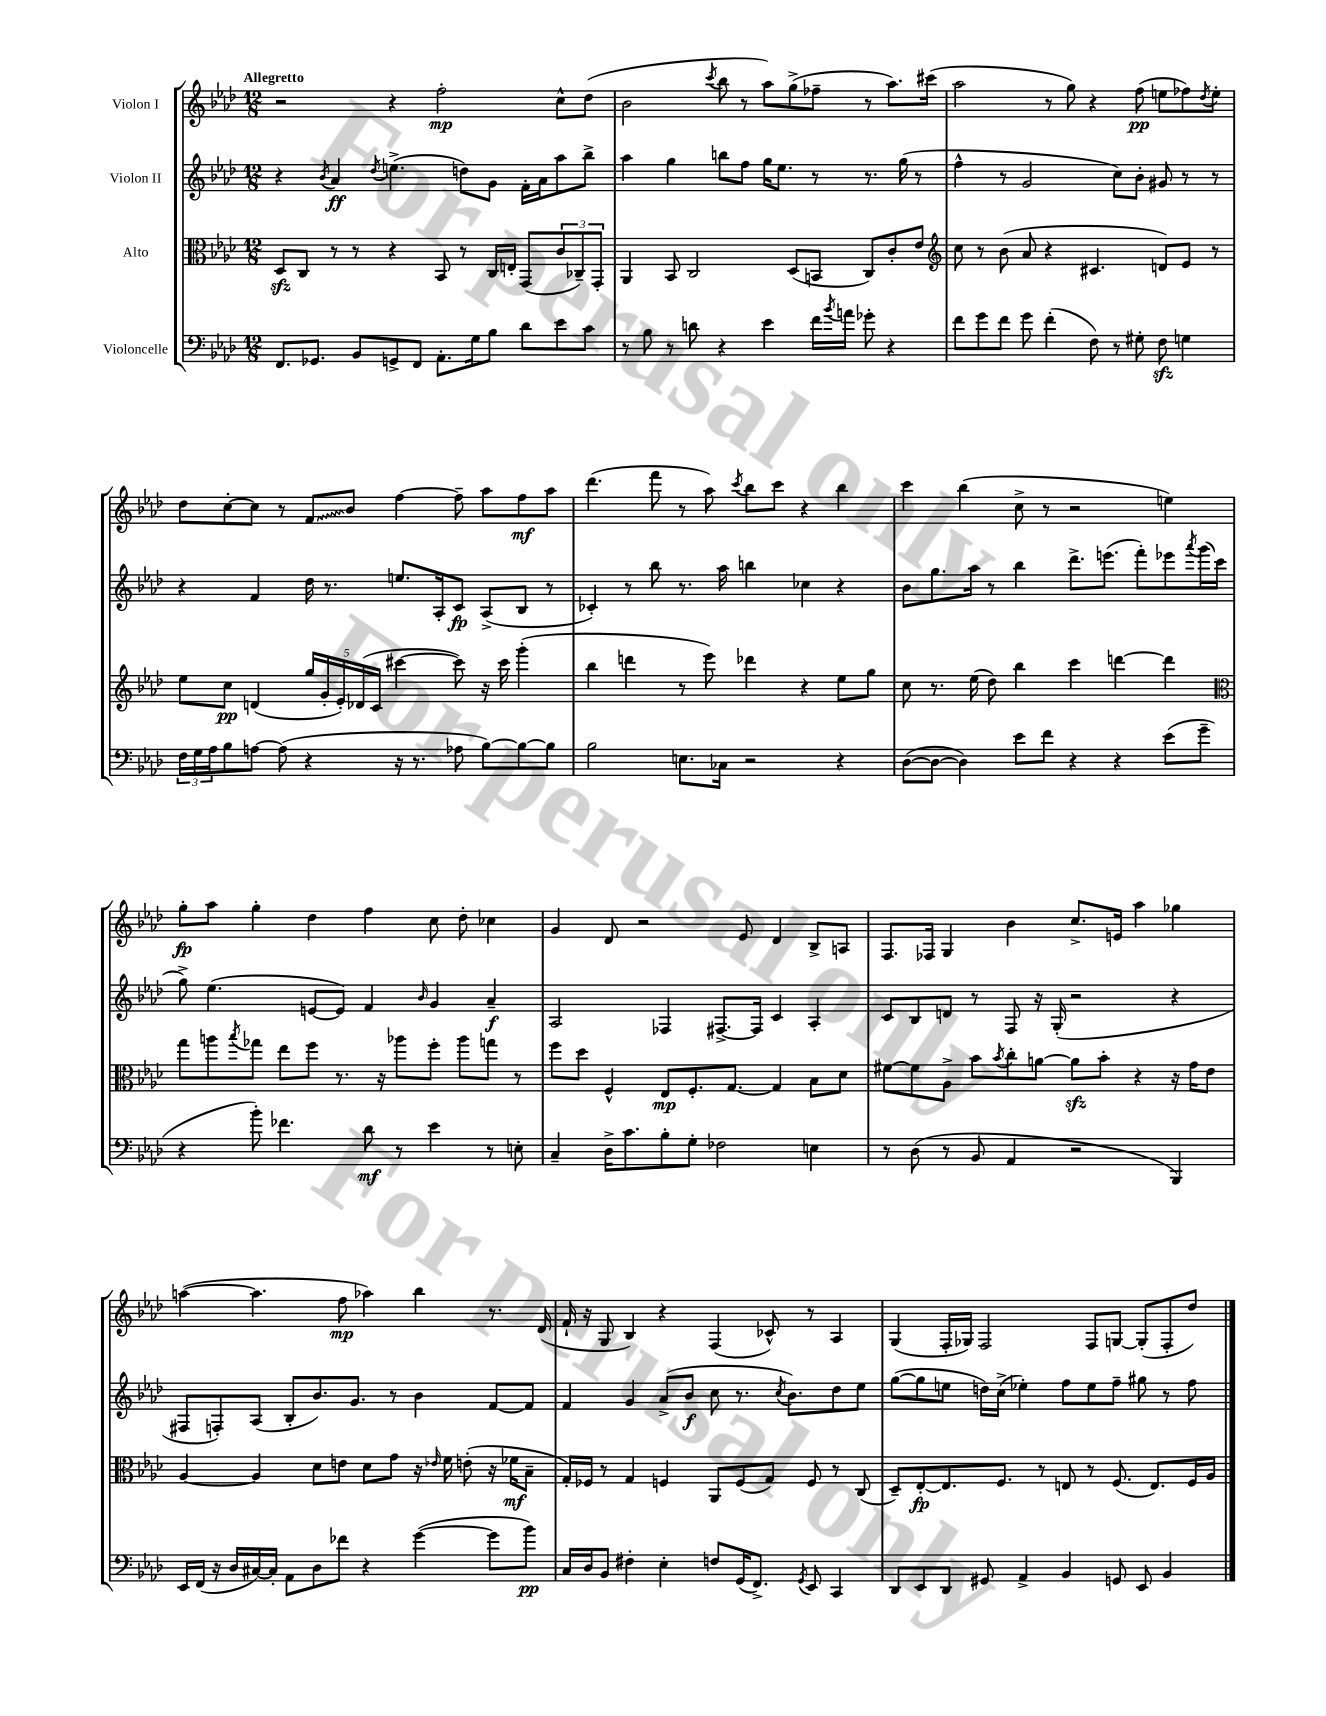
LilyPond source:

<<
\new StaffGroup <<
\new Staff = "s0" \with { instrumentName = "Violon I" } {
    \clef treble \key aes \major \numericTimeSignature \time 12/8 \tempo "Allegretto"
    r2 r4 f''2-.\mp c''8-^ des''8( |
    bes'2 \acciaccatura { c'''8 } bes''8 r8 aes''8) g''8->( fes''8-- r8 aes''8.) cis'''16( |
    aes''2 r8 g''8) r4 f''8\pp( e''8 fes''8) \acciaccatura { des''8 } e''8-. |
    des''8 c''8~-. c''8 r8 \once \override Glissando.style = #'zigzag f'8\glissando bes'8 f''4~ f''8-- aes''8 f''8\mf aes''8 |
    des'''4.( f'''8 r8 aes''8) \acciaccatura { c'''8 } bes''8 c'''8 r4 bes''4 |
    c'''4 bes''4( c''8-> r8 r2 e''4) |
    g''8-.\fp aes''8 g''4-. des''4 f''4 c''8 des''8-. ces''4 |
    g'4 des'8 r2 ees'8 des'4 bes8-> a8 |
    f8. fes16 g4 bes'4 c''8.-> e'16 aes''4 ges''4 |
    a''4~( a''4. f''8\mp aes''4) bes''4 r8. des'16( |
    f'16-! r16 g8 bes4) r4 f4( ces'8-^) r8 aes4 |
    g4( f16-. ges16) f2 f8 g8~ g8-.( f8-. des''8) \bar "|." |
}
\new Staff = "s1" \with { instrumentName = "Violon II" } {
    \clef treble \key aes \major \numericTimeSignature \time 12/8
    r4 \acciaccatura { bes'8 } aes'4\ff \acciaccatura { des''8 } e''4.->( d''8) g'8 f'16-. aes'16 aes''8 bes''8-> |
    aes''4 g''4 b''8 f''8 g''16 ees''8. r8 r8. g''16( r8 |
    f''4-^ r8 g'2 c''8) bes'8-. gis'8 r8 r8 |
    r4 f'4 des''16 r8. e''8. aes16-. c'8\fp aes8->( bes8 r8 |
    ces'4-.) r8 bes''8 r8. aes''16 b''4 ces''4 r4 |
    bes'8 g''8. aes''16 r8 bes''4 des'''8.-> e'''8.( f'''8-.) ees'''8 \acciaccatura { aes'''8 } g'''16( c'''16 |
    g''8->) ees''4.( e'8~ e'8) f'4 \grace { bes'16 } g'4 aes'4--\f |
    aes2 fes4 fis8.~-> fis16 c'4 aes4-. |
    c'8 bes8 d'8 r8 f8 r16 g16-.( r2 r4 |
    fis8 f8-.) aes8( bes8-. bes'8.) g'8. r8 bes'4 f'8~ f'8 |
    f'4 g'4 aes'8->( bes'8\f c''8 r8. \acciaccatura { c''8 } bes'8.) des''8 ees''8 |
    g''8~( g''8 e''8 d''16) c''16->( ees''4-.) f''8 ees''8 f''8-- gis''8 r8 f''8 \bar "|." |
}
\new Staff = "s2" \with { instrumentName = "Alto" } {
    \clef alto \key aes \major \numericTimeSignature \time 12/8
    des8\sfz c8 r8 r8 r4 bes,8 r8 c16 e16-. g,8( \tuplet 3/2 { c'8 ces8--) g,8-. } |
    aes,4 bes,8 c2 des8( b,8 c8) c'8-. ees'8 |
    \clef treble c''8 r8 bes'8( aes'8 r4 cis'4. d'8) ees'8 r8 |
    ees''8 c''8\pp d'4( \tuplet 5/4 { g''16 g'16-. ees'16-.) des'16( c'16 } cis'''4~ cis'''8) r16 cis'''16 g'''4-.( |
    bes''4 d'''4 r8 ees'''8) des'''4 r4 ees''8 g''8 |
    c''8 r8. ees''16( des''8) bes''4 c'''4 d'''4~ d'''4 |
    \clef alto g''8 a''8 \acciaccatura { bes''8 } ges''8 ees''8 f''8 r8. r16 aes''8 f''8-. aes''8 g''8 r8 |
    f''8 des''8 f4-^ ees8\mp f8.-. g8.~ g4 bes8 des'8 |
    fis'8~ fis'8 aes8-> bes'8 \acciaccatura { bes'8 } c''8-. a'8~ a'8\sfz bes'8-. r4 r16 g'16 ees'8 |
    aes4~ aes4 des'8 e'8 des'8 g'8 r16 \grace { ees'16 } f'16 e'8-.( r16 fes'16\mf bes8-- |
    g16-.) fes16 r8 g4 f4 aes,8 f8( g8) f8 r8 c8( |
    des8--) ees8~-.\fp ees8. f8. r8 e8 r8 f8.( e8.) f16 aes16 \bar "|." |
}
\new Staff = "s3" \with { instrumentName = "Violoncelle" } {
    \clef bass \key aes \major \numericTimeSignature \time 12/8
    f,8. ges,8. bes,8 g,8-> f,8 aes,8.-. g16 bes8 des'8 ees'8 c'8 |
    r8 bes8 r8 d'8 r4 ees'4 f'16 \acciaccatura { bes'8 } a'16 ges'8-. r4 |
    f'8 g'8 f'8 g'8 f'4-.( f8) r8 gis8-. f8\sfz g4 |
    \tuplet 3/2 { f16 g16 aes16 } bes8 a8~ a8( r4 r16 r8. aes8 bes8~) bes8~ bes8 |
    bes2 e8. ces16 r2 r4 |
    des8~( des8~ des4) ees'8 f'8 r4 r4 ees'8( g'8-- |
    r4 bes'8-.) fes'4. des'8\mf r8 ees'4 r8 e8-. |
    c4-- des16-> c'8. bes8-. g8-. fes2 e4 |
    r8 des8( r8 bes,8 aes,4 r2 bes,,4) |
    ees,16 f,16( r16 des16 cis16~) cis16-. aes,8 des8 fes'8 r4 g'4~( g'8 bes'8\pp) |
    c16 des16 bes,8 fis4-. ees4-. f8 g,16( f,8.->) \acciaccatura { g,8 } ees,8 c,4 |
    des,8 ees,8 des,8 gis,8 aes,4-> bes,4 g,8 ees,8 bes,4 \bar "|." |
}
>>
>>
\layout { \context { \Score \remove "Bar_number_engraver" } }
